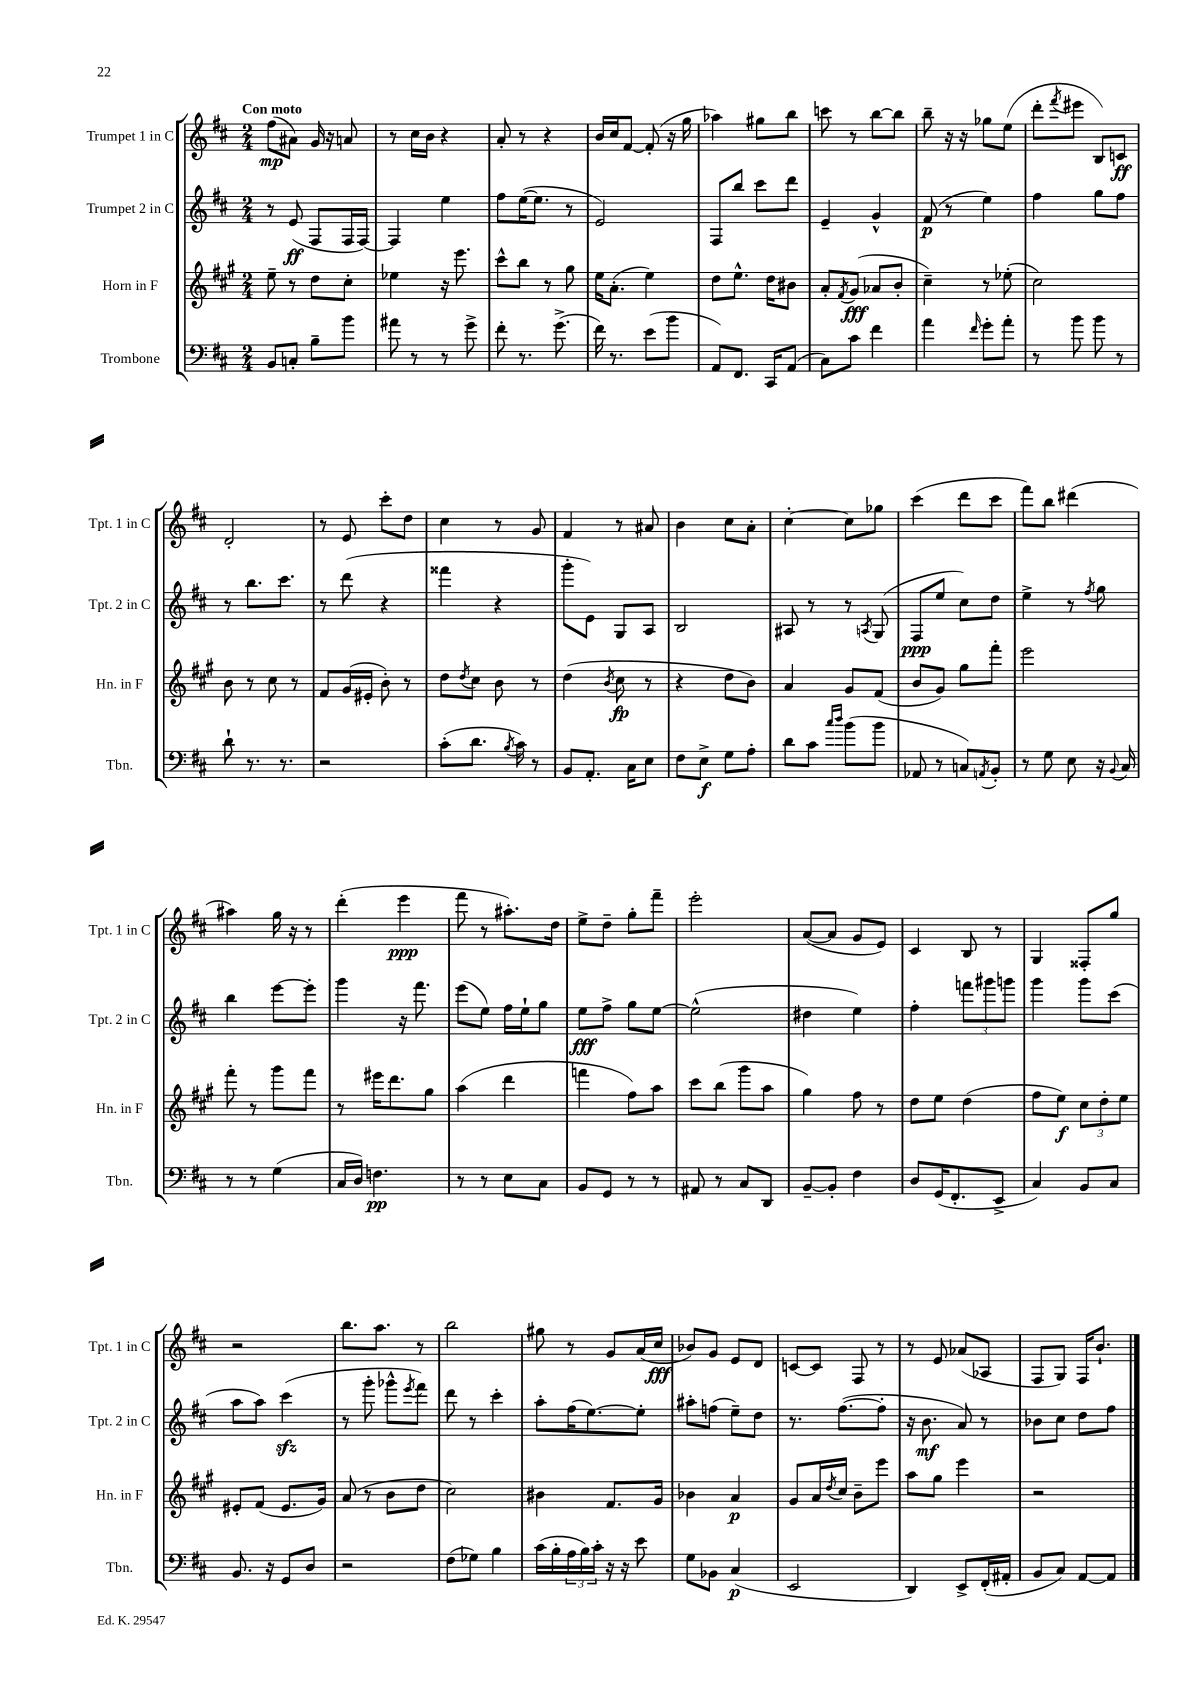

**kern	**kern	**kern	**kern
*staff4	*staff3	*staff2	*staff1
*clefF4	*clefG2	*clefG2	*clefG2
*k[f#c#]	*k[f#c#g#]	*k[f#c#]	*k[f#c#]
*M2/4	*M2/4	*M2/4	*M2/4
8BB/L	8ee~\	8r	(8ff#\L
8C'/J	8r	(8e/	8a#\J)
8B~\L	8dd\L	8F#/L	16g/
.	.	.	16r
8b\J	8cc#'\J	16F#/L	8a/
.	.	[16F#/JJ)	.
=	=	=	=
8a#\	4ee-\	4F#/]	8r
8r	.	.	16cc#\LL
.	.	.	16b\JJ
8r	16r	4ee\	4r
.	8.eee\	.	.
8g^\	.	.	.
=	=	=	=
8f#'\	8ccc#^^\L	8ff#\L	8a'/
8.r	8bb\J	([16ee\K	8r
.	.	8.ee\]J	.
.	8r	.	4r
(8.g^\	.	.	.
.	8gg#\	8r	.
=	=	=	=
16f#\)	16ee\LK	2e/)	16b/LL
8.r	(8.a'\J	.	16cc#/J
.	.	.	[8f#/J
(8e\L	4ee\)	.	(8f#'/]
8b\J	.	.	16r
.	.	.	16gg\
=	=	=	=
8AA/L)	8dd\L	8F#/L	4aa-\)
8.FF#/J	8.ee^^\J	8bb/J	.
.	.	8ccc#\L	8gg#\L
16CC#/LK	16dd\LK	.	.
(8AA/J	8b#\J	8ddd\J	8bb\J
=	=	=	=
8C#\L)	8a'/L	4e~/	8ccc\
.	8qf#/	.	.
8c#\J	(8g#/J	.	8r
4f#\	8a-/L	4g^^/	[8bb\L
.	8b'/J	.	8bb\]J
=	=	=	=
4a\	4cc#~\)	(8f#/	8bb~\
.	.	8r	16r
.	.	.	16r
16qqf#/	.	.	.
8g'\L	8r	4ee\)	8gg-\L
8a'\J	(8ee-'\	.	(8ee\J
=	=	=	=
8r	2cc#\)	4ff#\	8ddd'\L
.	.	.	8qfff#/
8b\	.	.	8eee#\J
8b\	.	8gg\L	8B/L)
8r	.	8ff#\J	8c/J
=	=	=	=
8d`\	8b\	8r	2d'/
8.r	8r	8.bb\L	.
.	8cc#\	.	.
8.r	.	8.ccc#\J	.
.	8r	.	.
=	=	=	=
2r	8f#/L	8r	8r
.	(16g#/L	(8ddd\	8e/
.	16e#'/JJ	.	.
.	8b'\)	4r	8ccc#'\L
.	8r	.	8dd\J
=	=	=	=
(8c#'\L	8dd\L	4fff##\	4cc#\
.	8qdd/	.	.
8.d\J	8cc#\J	.	.
.	8b\	4r	8r
8qB/	.	.	.
16c#\)	.	.	.
8r	8r	.	8g/
=	=	=	=
8BB/L	(4dd\	8ggg'\L	4f#/
8.AA'/J	.	8e\J)	.
.	8qb/	.	.
.	8cc#\	8G/L	8r
16C#\LK	.	.	.
8E\J	8r	8A/J	8a#/
=	=	=	=
8F#\L	4r	2B/	4b\
8E^\J	.	.	.
8G\L	8dd\L	.	8cc#\L
8A'\J	8b\J)	.	8a'\J
=	=	=	=
8d\L	4a/	8A#/	[4cc#'\
8c#\J	.	8r	.
16qqcc#/LL	.	.	.
16qqdd/JJ	.	.	.
(8b\L	8g#/L	8r	8cc#\]L
.	.	8qA/	.
8b\J	(8f#/J	(8G/	8gg-\J
=	=	=	=
8AA-/	8b/L	8F#/L	(4ccc#\
8r	8g#/J)	8ee/J	.
8C/L)	8gg#\L	8cc#\L)	8ddd\L
8qAA/	.	.	.
8BB'/J	8fff#'\J	8dd\J	8ccc#\J
=	=	=	=
8r	2eee\	4ee^\	8fff#\L)
8G\	.	.	8bb\J
8E\	.	8r	(4ddd#\
.	.	8qff#/	.
16r	.	8gg\	.
8qqBB/	.	.	.
16C#/	.	.	.
=	=	=	=
8r	8fff#'\	4bb\	4aa#\)
8r	8r	.	.
(4G\	8ggg#\L	[8eee\L	16gg\
.	.	.	16r
.	8fff#\J	8eee'\]J	8r
=	=	=	=
16C#/LL	8r	4ggg\	(4ddd'\
16D/JJ)	.	.	.
4.F\	16eee#\LK	.	.
.	8.ddd\	.	.
.	.	16r	4eee\
.	.	8.fff#\	.
.	8gg#\J	.	.
=	=	=	=
8r	(4aa\	(8eee\L	8fff#\
8r	.	8ee\J)	8r
8E\L	4ddd\	16ff#\LL	8.aa#'\L)
.	.	16ee`\J	.
8C#\J	.	8gg\J	.
.	.	.	16dd\Jk
=	=	=	=
8BB/L	4fff\	8ee\L	8ee^\L
8GG/J	.	8ff#^\J	8dd~\J
8r	8ff#\L)	8gg\L	8gg'\L
8r	8aa\J	[8ee\J	8fff#~\J
=	=	=	=
8AA#/	8ccc#\L	(2ee^^\]	2eee'\
8r	(8bb\J	.	.
8C#/L	8ggg#\L	.	.
8DD/J	8aa\J	.	.
=	=	=	=
[8BB~/L	4gg#\)	4dd#\	([8a/L
8BB'/]J	.	.	8a/]J
4F#\	8ff#\	4ee\)	8g/L
.	8r	.	8e/J)
=	=	=	=
8D/L	8dd\L	4ff#'\	4c#/
(16GG/K	8ee\J	.	.
8.FF#'/	.	.	.
.	(4dd\	12fff\L	8B/
.	.	12ggg#\	.
8EE^/J	.	.	8r
.	.	12ggg\J	.
=	=	=	=
4C#/)	8ff#\L	4ggg\	4G/
.	8ee\J)	.	.
8BB/L	12cc#\L	8ggg\L	8F##'/L
.	12dd'\	.	.
8C#/J	.	(8ccc#\J	8gg/J
.	12ee\J	.	.
=	=	=	=
8.BB/	8e#'/L	8aa\L	2r
.	(8f#/J	8aa\J)	.
16r	.	.	.
8GG/L	8.e#/L	(4ccc#\	.
8D/J	.	.	.
.	16g#/Jk)	.	.
=	=	=	=
2r	(8a/	8r	8.bb\L
.	8r	8ggg'\	.
.	.	.	8.aa\J
.	8b\L	8ggg-^^\L	.
.	.	8qeee/	.
.	8dd\J	8fff#\J)	8r
=	=	=	=
(8F#\L	2cc#\)	8ddd\	2bb\
8G-\J)	.	8r	.
4B\	.	4ccc#'\	.
=	=	=	=
(16c#\LL	4b#\	8aa'\L	8gg#\
16B'\	.	.	.
24A\	.	(16ff#\K	8r
24B\)	.	.	.
.	.	[8.ee\)	.
24c#'\JJ	.	.	.
16r	8.f#/L	.	8g/L
16r	.	.	.
8e\	.	8ee'\]J	(16a/L
.	16g#/Jk	.	16cc#/JJ
=	=	=	=
8G\L	4b-\	8aa#'\L	8b-/L)
8BB-\J	.	(8ff\J	8g/J
(4C#/	4a/	8ee~\L)	8e/L
.	.	8dd\J	8d/J
=	=	=	=
2EE/	8g#/L	8.r	[8c/L
.	16a/L	.	8c/]J
.	8qdd/	.	.
.	16cc#/JJ	([8.ff#\L	.
.	8b~\L	.	8F#/
.	8eee\J	8ff#'\]J	8r
=	=	=	=
4DD/)	8aa\L	16r	8r
.	.	8.b\	.
.	8gg#\J	.	8e/
8EE^/L	4eee\	8a/)	(8a-/L
(16FF#'/L	.	8r	8A-/J
16AA#'/JJ	.	.	.
=	=	=	=
8BB/L	2r	8b-\L	8F#/L
8C#/J)	.	8cc#\J	8G/J)
[8AA/L	.	8dd\L	16F#/LK
.	.	.	8.b`/J
8AA/]J	.	8ff#\J	.
==	==	==	==
*-	*-	*-	*-
